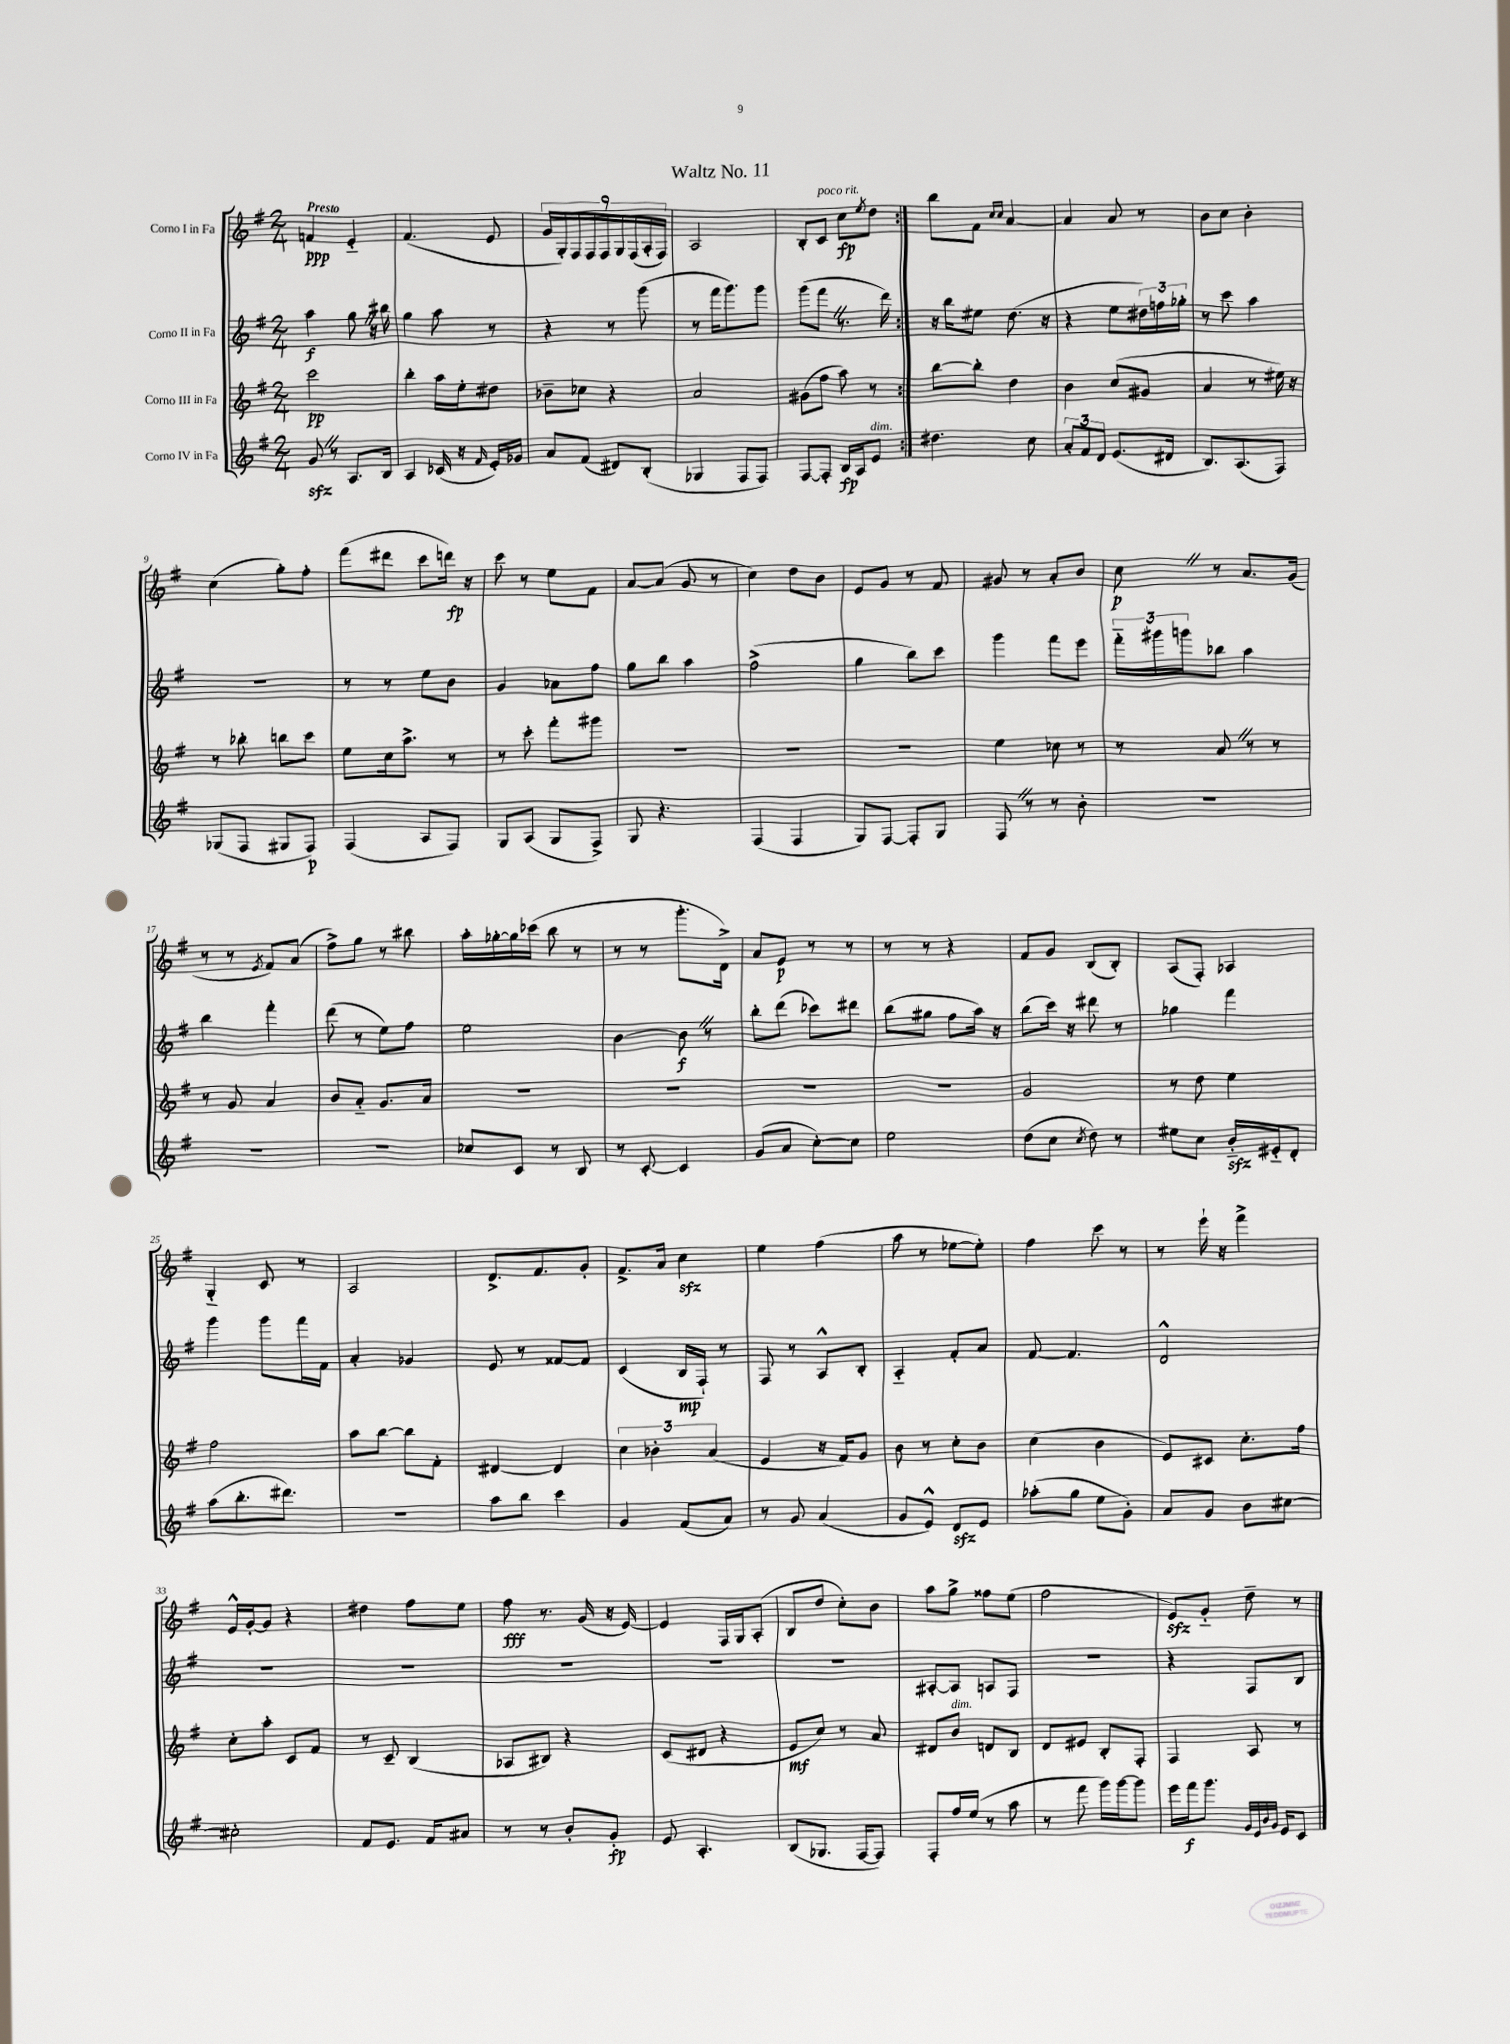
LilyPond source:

\header { title = "Waltz No. 11" }
<<
\new StaffGroup <<
\new Staff = "s0" \with { instrumentName = "Corno I in Fa" } {
    \clef treble \key g \major \numericTimeSignature \time 2/4 \tempo "Presto"
    \repeat volta 2 { f'4\ppp e'4-_ |
    fis'4.( e'8 |
    \tuplet 9/8 { g'16 g16-.) fis16 fis16 fis16 g16 fis16( a16-. fis16) } |
    a2 |
    b8-. c'8^\markup { \italic "poco rit." } c''8\fp \acciaccatura { e''8 } d''8 | }
    b''8 fis'8 \grace { c''16 c''16 } a'4~ |
    a'4 a'8 r8 |
    b'8 c''8 b'4-. |
    c''4( g''8-.) fis''8-. |
    fis'''8( dis'''8 c'''8 d'''16\fp) r16 |
    c'''8 r8 e''8 fis'8 |
    a'8~ a'8( g'8 r8 |
    c''4) d''8 b'8 |
    e'8 g'8 r8 fis'8 |
    gis'8 r8 a'8-. b'8 |
    c''8\p \once \override BreathingSign.text = \markup { \musicglyph "scripts.caesura.straight" } \breathe r8 a'8. g'16( |
    r8 r8 \acciaccatura { e'8 } fis'8) a'8( |
    fis''8->) g''8 r8 bis''8 |
    a''16-. ges''16~-. ges''16 ces'''16( b''8 r8 |
    r8 r8 g'''8.-. d'16->) |
    a'8 e'8\p r8 r8 |
    r8 r8 r4 |
    fis'8 g'8 b8( b8-.) |
    a8( fis8-.) aes4 |
    g4-_ c'8 r8 |
    a2 |
    d'8.-> fis'8. g'8-. |
    fis'8.-> a'16 c''4\sfz |
    e''4 fis''4( |
    a''8 r8 ees''8~ ees''8-.) |
    fis''4 c'''8 r8 |
    r8 e'''16-! r16 fis'''4-> |
    e'16-^ g'16~-. g'8 r4 |
    dis''4 fis''8 e''8 |
    fis''8\fff r8. g'16( r16 e'16~) |
    e'4 fis16 g16 a8-.( |
    b8 d''8 c''8-.) b'8 |
    a''8 g''8-> fisis''8 e''8( |
    fis''2 |
    e'8\sfz) g'8-_ d''8-- r8 \bar "|." |
}
\new Staff = "s1" \with { instrumentName = "Corno II in Fa" } {
    \clef treble \key g \major \numericTimeSignature \time 2/4
    \repeat volta 2 { a''4\f g''8 \once \override BreathingSign.text = \markup { \musicglyph "scripts.caesura.straight" } \breathe r16 bis''16 |
    g''4 a''8 r8 |
    r4 r8 g'''8( |
    r8 fis'''16 g'''8.) g'''8 |
    g'''8( fis'''8 \once \override BreathingSign.text = \markup { \musicglyph "scripts.caesura.straight" } \breathe r8. d'''16) | }
    r16 b''16 eis''8 d''8.( r16 |
    r4 e''8 \tuplet 3/2 { dis''16) f''16 ges''16-. } |
    r8 c'''8 a''4 |
    R2 |
    r8 r8 e''8 b'8 |
    g'4 aes'8 fis''8 |
    g''8 b''8 a''4 |
    fis''2->( |
    g''4 b''8) c'''8 |
    g'''4 fis'''8 e'''8 |
    \tuplet 3/2 { fis'''16-_ gis'''16 g'''16 } bes''8 a''4 |
    b''4 fis'''4-. |
    d'''8( r8 e''8) fis''8 |
    e''2 |
    b'4~ b'8\f \once \override BreathingSign.text = \markup { \musicglyph "scripts.caesura.straight" } \breathe r8 |
    b''8-. d'''8( ces'''8) dis'''8 |
    b''8( gis''8 fis''8 a''16) r16 |
    b''8( c'''16) r16 dis'''8 r8 |
    ges''4 fis'''4 |
    g'''4 g'''8 fis'''16 fis'16 |
    a'4-. ges'4 |
    e'8 r8 fisis'8~ fisis'8 |
    c'4( b16\mp fis16-!) r8 |
    fis8 r8 a8-^ b8-. |
    a4-_ fis'8-. a'8 |
    fis'8~ fis'4. |
    d'2-^ |
    r2 |
    R2 |
    R2 |
    R2 |
    R2 |
    ais8~-. ais8 a8 fis8 |
    r2 |
    r4 fis8 b8 \bar "|." |
}
\new Staff = "s2" \with { instrumentName = "Corno III in Fa" } {
    \clef treble \key g \major \numericTimeSignature \time 2/4
    \repeat volta 2 { c'''2\pp |
    b''4-. a''16 e''16-. dis''8 |
    bes'8-- ces''8 r4 |
    a'2 |
    gis'8( fis''8 a''8) r8 | }
    b''8~ b''8-. d''4 |
    b'4 c''8( gis'8 |
    a'4 r8 eis''16) r16 |
    r8 bes''8-. b''8 c'''8 |
    e''8 c''16 a''8.-> r8 |
    r8 c'''8-. fis'''8-. gis'''8 |
    R2 |
    R2 |
    R2 |
    e''4 ces''8 r8 |
    r8 a'8 \once \override BreathingSign.text = \markup { \musicglyph "scripts.caesura.straight" } \breathe r8 r8 |
    r8 g'8 a'4 |
    b'8 a'8-_ g'8. a'16 |
    R2 |
    R2 |
    R2 |
    R2 |
    g'2 |
    r8 d''8 e''4 |
    fis''2 |
    a''8 b''8~ b''8 fis'8-. |
    dis'4~ dis'4 |
    \tuplet 3/2 { c''4 bes'4-. a'4( } |
    e'4 r16 fis'16) g'8 |
    b'8 r8 c''8-. b'8 |
    c''4( b'4 |
    e'8) cis'8 c''8.-. fis''16 |
    c''8-. a''8-. c'8 fis'8 |
    r8 c'8-- b4( |
    aes8 bis8) r4 |
    c'8( dis'8 r4 |
    e'8\mf c''8) r8 a'8 |
    dis'8 b'8^\markup { \italic "dim." } d'8 b8 |
    d'8 eis'8 b8-. fis8-. |
    fis4 a8 r8 \bar "|." |
}
\new Staff = "s3" \with { instrumentName = "Corno IV in Fa" } {
    \clef treble \key g \major \numericTimeSignature \time 2/4
    \repeat volta 2 { g'8\sfz \once \override BreathingSign.text = \markup { \musicglyph "scripts.caesura.straight" } \breathe r8 a8. b16 |
    a4 ces'16( r16 \grace { fis'16 } e'16-.) ges'16 |
    a'8 fis'8( dis'8) b8-.( |
    ges4 fis8 fis8) |
    fis8~ fis8-. b16\fp a16 e'8^\markup { \italic "dim." } | }
    dis''4. c''8 |
    \tuplet 3/2 { a'8-. fis'8 d'8 } e'8.( dis'16 |
    b8.) a8.( fis8) |
    ges8( fis8 gis8 fis8\p) |
    fis4( a8 fis8) |
    g8 a8( g8 fis8->) |
    g8 r4. |
    fis4( fis4 |
    g8) fis8~ fis8-. g8 |
    fis8 \once \override BreathingSign.text = \markup { \musicglyph "scripts.caesura.straight" } \breathe r8 r8 b'8-. |
    R2 |
    R2 |
    R2 |
    ces''8 c'8 r8 b8 |
    r8 c'8~-. c'4 |
    g'8( a'8 c''8~-.) c''8 |
    e''2 |
    d''8( c''8 \acciaccatura { c''8 } d''8) r8 |
    eis''8 c''8 b'16-_\sfz eis'16-_ d'8-. |
    a''8( b''8.-. dis'''8.) |
    R2 |
    a''8 b''8 c'''4 |
    g'4 fis'8( a'8) |
    r8 g'8 a'4( |
    g'8 e'8-^) d'8\sfz e'8 |
    aes''8-.( g''8 e''8 g'8-.) |
    a'8 g'8 b'8 cis''8~ |
    cis''2-. |
    fis'8 e'8. fis'16 ais'8 |
    r8 r8 b'8-. g'8-.\fp |
    e'8 a4.-. |
    b8( ges8. fis16~ fis8) |
    fis8-. fis''16 e''16( r8 a''8 |
    r8 fis'''8 g'''16) g'''16~ g'''8 |
    e'''16 fis'''16\f g'''8. \grace { g'32 e'32 b'32 g'32 } e'16 c'8 \bar "|." |
}
>>
>>
